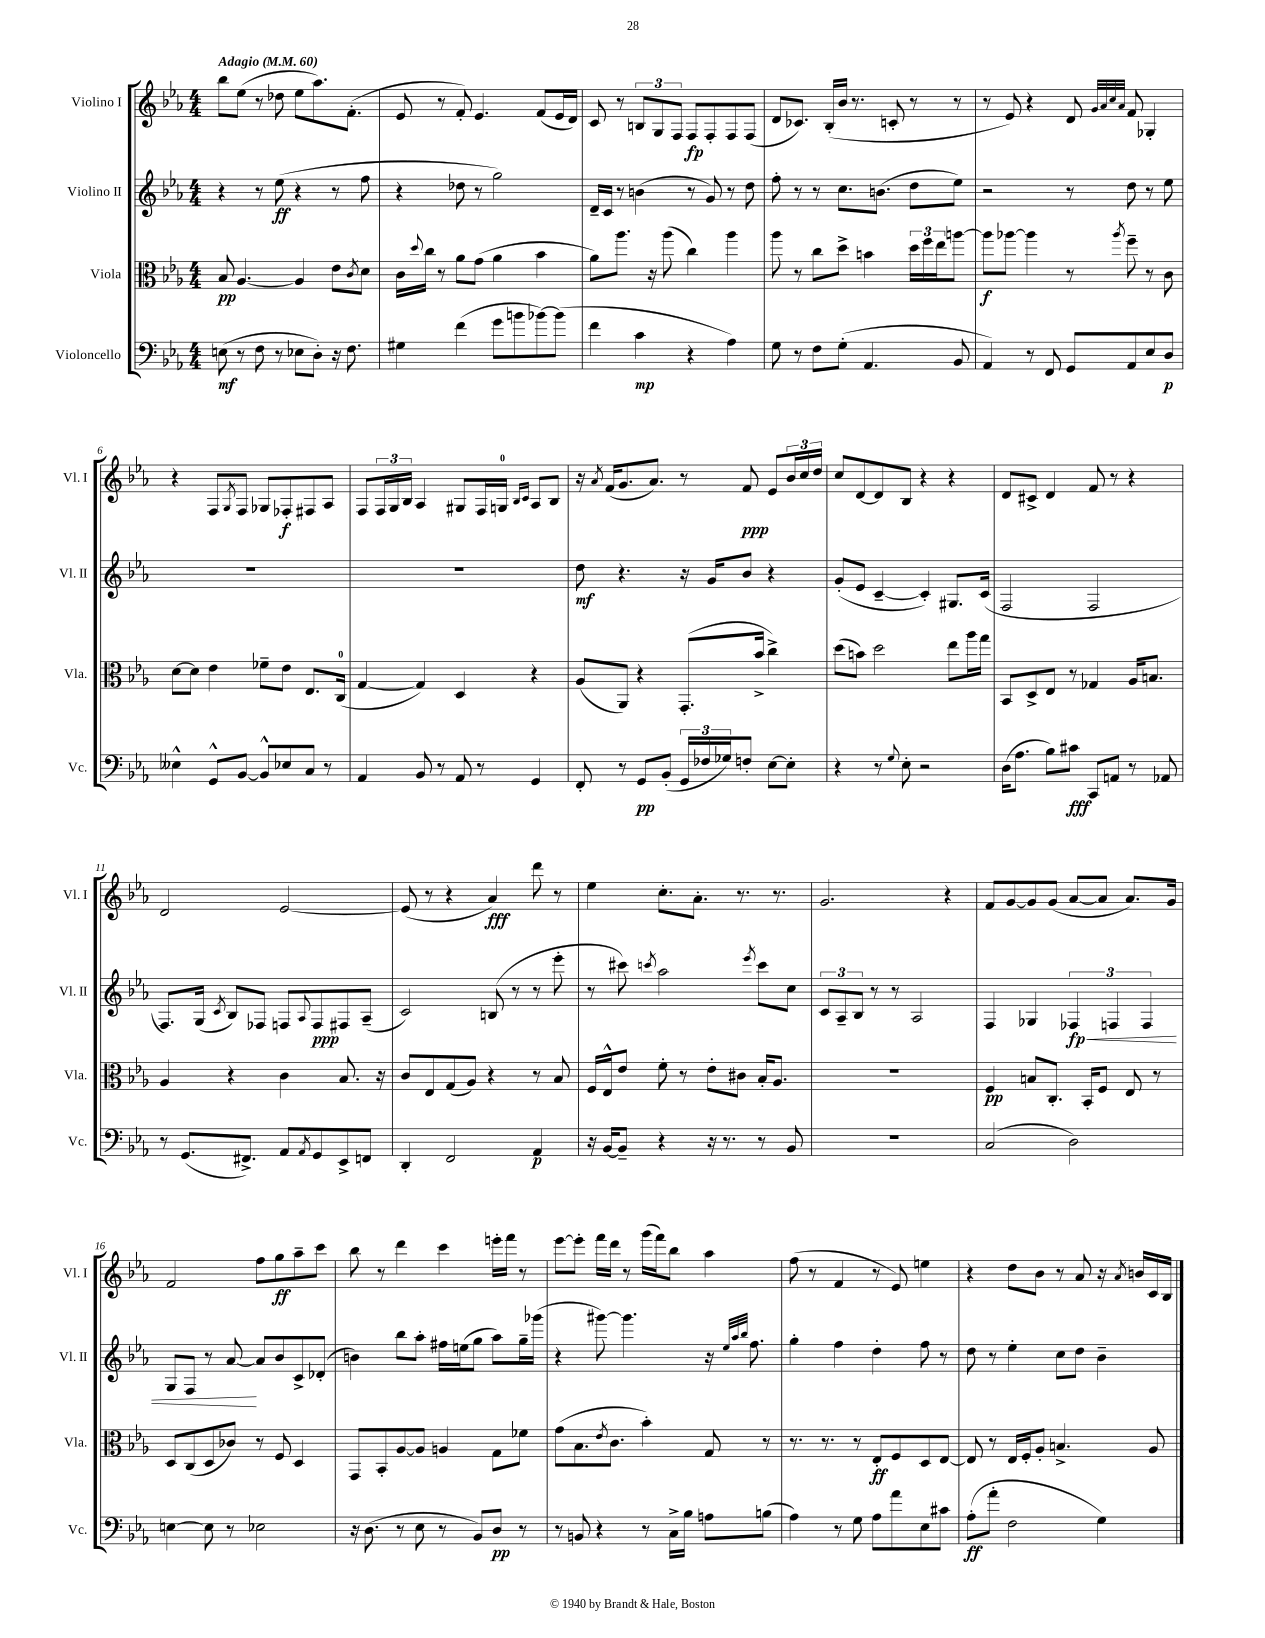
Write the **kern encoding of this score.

**kern	**dynam	**kern	**dynam	**kern	**dynam	**kern	**dynam
*part4	*part4	*part3	*part3	*part2	*part2	*part1	*part1
*staff4	*staff4	*staff3	*staff3	*staff2	*staff2	*staff1	*staff1
*I"Violoncello	*	*I"Viola	*	*I"Violino II	*	*I"Violino I	*
*I'Vc.	*	*I'Vla.	*	*I'Vl. II	*	*I'Vl. I	*
*clefF4	*	*clefC3	*	*clefG2	*	*clefG2	*
*k[b-e-a-]	*	*k[b-e-a-]	*	*k[b-e-a-]	*	*k[b-e-a-]	*
*M4/4	*	*M4/4	*	*M4/4	*	*M4/4	*
*MM60	*	*MM60	*	*MM60	*	*MM60	*
=1	=1	=1	=1	=1	=1	=1	=1
!	!	!	!	!	!	!LO:TX:a:B:t=Adagio	!
(8En\	mf	8B-/	pp	4r	.	8bb-\L	.
8r	.	[4.A-/	.	.	.	(8ee-\J	.
8F\	.	.	.	8r	.	8r	.
8r	.	.	.	(8ee-\	ff	8dd-X\	.
8E-X\L	.	4A-/]	.	4r	.	8ee-\L	.
8D'\J)	.	.	.	.	.	8.aa-\)	.
16r	.	8e-\L	.	8r	.	.	.
8.F\	.	.	.	.	.	(8.f'\J	.
.	.	8qc/	.	.	.	.	.
.	.	8d\J	.	8ff\	.	.	.
=2	=2	=2	=2	=2	=2	=2	=2
4G#X\	.	16c\LL	.	4r	.	8e-/	.
.	.	8qqdd/	.	.	.	.	.
.	.	16cc\JJ	.	.	.	.	.
.	.	8r	.	.	.	8r	.
(4f\	.	8a-\L	.	8dd-X\	.	8f'/)	.
.	.	(8g\J	.	8r	.	4.e-/	.
8g\L	.	4a-\	.	2gg\)	.	.	.
8bn\	.	.	.	.	.	.	.
[8b-X\)	.	4b-\	.	.	.	(8f/L	.
(8b-\J]	.	.	.	.	.	16e-/L	.
.	.	.	.	.	.	16d/JJ)	.
=3	=3	=3	=3	=3	=3	=3	=3
4f\	.	8a-\L)	.	16d~/LL	.	8c/	.
.	.	.	.	16c/JJ	.	.	.
.	.	8.aa-\J	.	8r	.	8r	.
4c\	mp	.	.	(4bn\	.	12Bn/L	.
.	.	16r	.	.	.	.	.
.	.	.	.	.	.	12G/	.
.	.	(8aa-\	.	.	.	.	.
.	.	.	.	.	.	12F/J	.
4r	.	4cc\)	.	8r	.	8F/L	fp
.	.	.	.	8g/)	.	8F'/	.
4A-\)	.	4aa-\	.	8r	.	8F/	.
.	.	.	.	8dd\	.	(8F/J	.
=4	=4	=4	=4	=4	=4	=4	=4
8G\	.	8aa-\	.	8ff'\	.	8d/L	.
8r	.	8r	.	8r	.	8.c-X/J)	.
8F\L	.	8cc\L	.	8r	.	.	.
.	.	.	.	.	.	(16B-'/LL	.
(8G'\J	.	8dd^\J	.	8.cc\L	.	16b-/JJ	.
.	.	.	.	.	.	8.r	.
4.AA-/	.	4bn\	.	.	.	.	.
.	.	.	.	(8.bn\J	.	.	.
.	.	.	.	.	.	8cn'/	.
.	.	24dd\LL	.	8dd\L	.	8r	.
.	.	24ff\	.	.	.	.	.
.	.	24ee-\J	.	.	.	.	.
8BB-/	.	[8aan\J	.	8ee-\J)	.	8r	.
=5	=5	=5	=5	=5	=5	=5	=5
4AA-/)	.	8aa\L]	f	2r	.	8r	.
.	.	[8aa-X\J	.	.	.	8e-/)	.
8r	.	4aa-\]	.	.	.	4r	.
8FF/	.	.	.	.	.	.	.
8GG/L	.	8r	.	8r	.	8d/	.
.	.	.	.	.	.	32qqg/LLL	.
.	.	.	.	.	.	32qqa-/	.
.	.	.	.	.	.	32qqcc/	.
.	.	8qaa-/	.	.	.	32qqa-/JJJ	.
8AA-/	.	8ff~\	.	8dd\	.	8f/	.
8E-/	.	8r	.	8r	.	4G-X'/	.
8D/J	p	8c\	.	8ee-\	.	.	.
!!LO:LB:g=z
=6	=6	=6	=6	=6	=6	=6	=6
4E--X^^\	.	[8d\L	.	1r	.	4r	.
.	.	8d\J]	.	.	.	.	.
8GG^^/L	.	4e-\	.	.	.	8F/L	.
.	.	.	.	.	.	8qG/	.
[8BB-/J	.	.	.	.	.	8F/J	.
8BB-^^/L]	.	8f-X~\L	.	.	.	8G-X/L	.
8E-X/	.	8e-\J	.	.	.	8F-X'/	f
8C/J	.	8.E-/L	.	.	.	8F#X/	.
8r	.	.	.	.	.	8A-/J	.
.	.	(16C/Jk	.	.	.	.	.
=7	=7	=7	=7	=7	=7	=7	=7
4AA-/	.	[4G/	.	1r	.	8F/L	.
.	.	.	.	.	.	24F/L	.
.	.	.	.	.	.	24G/	.
.	.	.	.	.	.	24B-/JJ	.
8BB-/	.	4G/])	.	.	.	4A-/	.
8r	.	.	.	.	.	.	.
8AA-/	.	4D/	.	.	.	8G#X/L	.
8r	.	.	.	.	.	16F/L	.
.	.	.	.	.	.	16Gn/JJ	.
.	.	.	.	.	.	16qqB-/LL	.
.	.	.	.	.	.	16qqc/JJ	.
4GG/	.	4r	.	.	.	8A-/L	.
.	.	.	.	.	.	8B-/J	.
=8	=8	=8	=8	=8	=8	=8	=8
8FF'/	.	(8A-/L	.	8dd\	mf	16r	.
.	.	.	.	.	.	8qa-/	.
.	.	.	.	.	.	(16f/KL	.
8r	.	8AA-/J)	.	4.r	.	8.g/	.
8GG/L	pp	4r	.	.	.	.	.
.	.	.	.	.	.	8.a-/J)	.
(8BB-'/J	.	.	.	.	.	.	.
24GG/LL	.	(8.GG'/L	.	16r	.	8r	.
24F-X/	.	.	.	.	.	.	.
.	.	.	.	16g/KL	.	.	.
24G-X/J)	.	.	.	.	.	.	.
8Fn'/J	.	.	.	8b-/J	.	8f/	ppp
.	.	16b-^/Jk	.	.	.	.	.
[8E-\L	.	4cc^\)	.	4r	.	8e-/L	.
8E-'\J]	.	.	.	.	.	24b-/L	.
.	.	.	.	.	.	24cc/	.
.	.	.	.	.	.	24dd/JJ	.
=9	=9	=9	=9	=9	=9	=9	=9
4r	.	(8dd\L	.	(8g'/L	.	8cc/L	.
.	.	8bn\J)	.	8e-/J	.	[8d/	.
8r	.	2dd\	.	[4c~/	.	8d/]	.
8qqG/	.	.	.	.	.	.	.
8E-'\	.	.	.	.	.	8B-/J	.
2r	.	.	.	4c'/])	.	4r	.
.	.	8ee-\L	.	8.G#X/L	.	4r	.
.	.	16aa-\L	.	.	.	.	.
.	.	16gg\JJ	.	(16c/Jk	.	.	.
=10	=10	=10	=10	=10	=10	=10	=10
(16D\KL	.	8BB-/L	.	2F/	.	8d/L	.
8.A-\J	.	.	.	.	.	.	.
.	.	8D^/	.	.	.	8c#X^/J	.
8B-\L)	.	8E-/J	.	.	.	4d/	.
8c#X\J	fff	8r	.	.	.	.	.
8CC/L	.	4G-X/	.	2F/	.	8f/	.
8AAn/J	.	.	.	.	.	8r	.
8r	.	16A-/KL	.	.	.	4r	.
.	.	8.Bn/J	.	.	.	.	.
8AA-X/	.	.	.	.	.	.	.
!!LO:LB:g=z
=11	=11	=11	=11	=11	=11	=11	=11
8r	.	4A-/	.	8.F/L)	.	2d/	.
(8.GG/L	.	.	.	.	.	.	.
.	.	.	.	(16G/Jk	.	.	.
.	.	.	.	8qc/	.	.	.
.	.	4r	.	8B-/L)	.	.	.
8.FF#X^/J)	.	.	.	.	.	.	.
.	.	.	.	8F-X/J	.	.	.
8AA-/L	.	4c\	.	8Fn/L	.	[2e-/	.
8qAA-/	.	.	.	8qqA-/	.	.	.
8GG/	.	.	.	8F/	ppp	.	.
8EE-^/	.	8.B-/	.	8F#X/	.	.	.
8FFn/J	.	.	.	(8A-~/J	.	.	.
.	.	16r	.	.	.	.	.
=12	=12	=12	=12	=12	=12	=12	=12
4DD'/	.	8c/L	.	2c/)	.	(8e-/]	.
.	.	8E-/	.	.	.	8r	.
2FF/	.	(8G/	.	.	.	4r	.
.	.	8A-/J)	.	.	.	.	.
.	.	4r	.	(8Bn/	.	4a-/)	fff
.	.	.	.	8r	.	.	.
4AA-/	p	8r	.	8r	.	8ddd\	.
.	.	8B-/	.	8eee-'\	.	8r	.
=13	=13	=13	=13	=13	=13	=13	=13
16r	.	16F/LL	.	8r	.	4ee-\	.
[16BB-/KL	.	16E-^^/J	.	.	.	.	.
8BB-~/J]	.	8e-/J	.	8ccc#X\)	.	.	.
.	.	.	.	8qcccn/	.	.	.
4r	.	8f'\	.	2aa-\	.	8.cc'\L	.
.	.	8r	.	.	.	.	.
.	.	.	.	.	.	8.a-'\J	.
16r	.	8e-'\L	.	.	.	.	.
8.r	.	.	.	.	.	.	.
.	.	8c#X\J	.	.	.	8.r	.
.	.	.	.	8qeee-/	.	.	.
8r	.	16B-'/KL	.	8ccc\L	.	.	.
.	.	8.A-/J	.	.	.	8.r	.
8BB-/	.	.	.	8cc\J	.	.	.
=14	=14	=14	=14	=14	=14	=14	=14
1r	.	1r	.	12c/L	.	2.g/	.
.	.	.	.	12A-~/	.	.	.
.	.	.	.	12B-/J	.	.	.
.	.	.	.	8r	.	.	.
.	.	.	.	8r	.	.	.
.	.	.	.	2A-/	.	.	.
.	.	.	.	.	.	4r	.
=15	=15	=15	=15	=15	=15	=15	=15
(2C/	.	4F/	pp	4F/	.	8f/L	.
.	.	.	.	.	.	[8g/	.
.	.	8Bn/L	.	4G-X/	.	8g/]	.
.	.	8.C'/J	.	.	.	(8g/J	.
!	!	!	!	!	!LO:HP:b	!	!
2D\)	.	.	.	6F-X/	< fp	[8a-/L	.
.	.	16BB-'/KL	.	.	.	.	.
.	.	8F/J	.	.	.	8a-/J]	.
.	.	.	.	6Fn/	.	.	.
.	.	8E-/	.	.	.	8.a-/L)	.
.	.	.	.	6F/	.	.	.
.	.	8r	.	.	.	.	.
.	.	.	.	.	.	16g/Jk	.
!!LO:LB:g=z
=16	=16	=16	=16	=16	=16	=16	=16
[4En\	.	8D/L	.	8G/L	.	2f/	.
.	.	(8C/	.	8F/J	.	.	.
8E\]	.	8D/	.	8r	.	.	.
8r	.	8c-X/J)	.	[8a-/	.	.	.
2E-X\	.	8r	.	8a-/L]	[	8ff\L	.
.	.	8F/	.	8b-/	.	8gg\	ff
.	.	4D/	.	8c^/	.	8aa-~\	.
.	.	.	.	(8d-X'/J	.	8ccc\J	.
=17	=17	=17	=17	=17	=17	=17	=17
16r	.	8GG/L	.	4bn\)	.	8bb-\	.
(8.D\	.	.	.	.	.	.	.
.	.	8BB-'/	.	.	.	8r	.
8r	.	[8A-/	.	8bb-\L	.	4ddd\	.
8E-\	.	8A-/J]	.	8aa-'\J	.	.	.
8r	.	4An/	.	16ff#X\LL	.	4ccc\	.
.	.	.	.	(16een\J	.	.	.
8BB-/L)	.	.	.	8gg\J	.	.	.
8D/J	pp	8G\L	.	8aa-\L)	.	16eeen'\LL	.
.	.	.	.	.	.	16fff\JJ	.
8r	.	8f-X\J	.	16gg~\L	.	8r	.
.	.	.	.	(16ggg-X\JJ	.	.	.
=18	=18	=18	=18	=18	=18	=18	=18
8r	.	(8g\L	.	4r	.	[8eee-\L	.
8BBn/	.	8.B-\	.	.	.	8eee-'\J]	.
4r	.	.	.	[8ggg#X\)	.	16fff\LL	.
.	.	8qe-/	.	.	.	.	.
.	.	8.c\J	.	.	.	16ddd\JJ	.
.	.	.	.	4.ggg#\]	.	8r	.
8r	.	4b-'\)	.	.	.	(16ggg\LL	.
.	.	.	.	.	.	16fff\J)	.
16C^\LL	.	.	.	.	.	8bb-\J	.
16B-\JJ	.	.	.	.	.	.	.
8An\L	.	8G/	.	16r	.	4aa-\	.
.	.	.	.	32qqee-/LLL	.	.	.
.	.	.	.	32qqaa-/	.	.	.
.	.	.	.	32qqbb-/JJJ	.	.	.
.	.	.	.	8.ff\	.	.	.
(8Bn\J	.	8r	.	.	.	.	.
=19	=19	=19	=19	=19	=19	=19	=19
4A-\)	.	8.r	.	4gg'\	.	(8ff\	.
.	.	.	.	.	.	8r	.
.	.	8.r	.	.	.	.	.
8r	.	.	.	4ff\	.	4f/	.
8G\	.	8r	.	.	.	.	.
8A-\L	.	8E-'/L	ff	4dd'\	.	8r	.
8a-\	.	8F/	.	.	.	8e-/)	.
8E-\	.	8D/	.	8ff\	.	4een\	.
8c#X\J	.	[8E-/J	.	8r	.	.	.
=20	=20	=20	=20	=20	=20	=20	=20
(8A-'\L	ff	8E-/]	.	8dd\	.	4r	.
8a-'\J	.	8r	.	8r	.	.	.
2F\	.	16E-/LL	.	4ee-'\	.	8dd\L	.
.	.	16F'/J	.	.	.	.	.
.	.	8A-'/J	.	.	.	8b-\J	.
.	.	4.Bn^/	.	8cc\L	.	8r	.
.	.	.	.	8dd\J	.	8a-/	.
4G\)	.	.	.	4b-~\	.	16r	.
.	.	.	.	.	.	8qa-/	.
.	.	.	.	.	.	16bn/LL	.
.	.	8A-/	.	.	.	16c/	.
.	.	.	.	.	.	16B-/JJ	.
==	==	==	==	==	==	==	==
*-	*-	*-	*-	*-	*-	*-	*-
